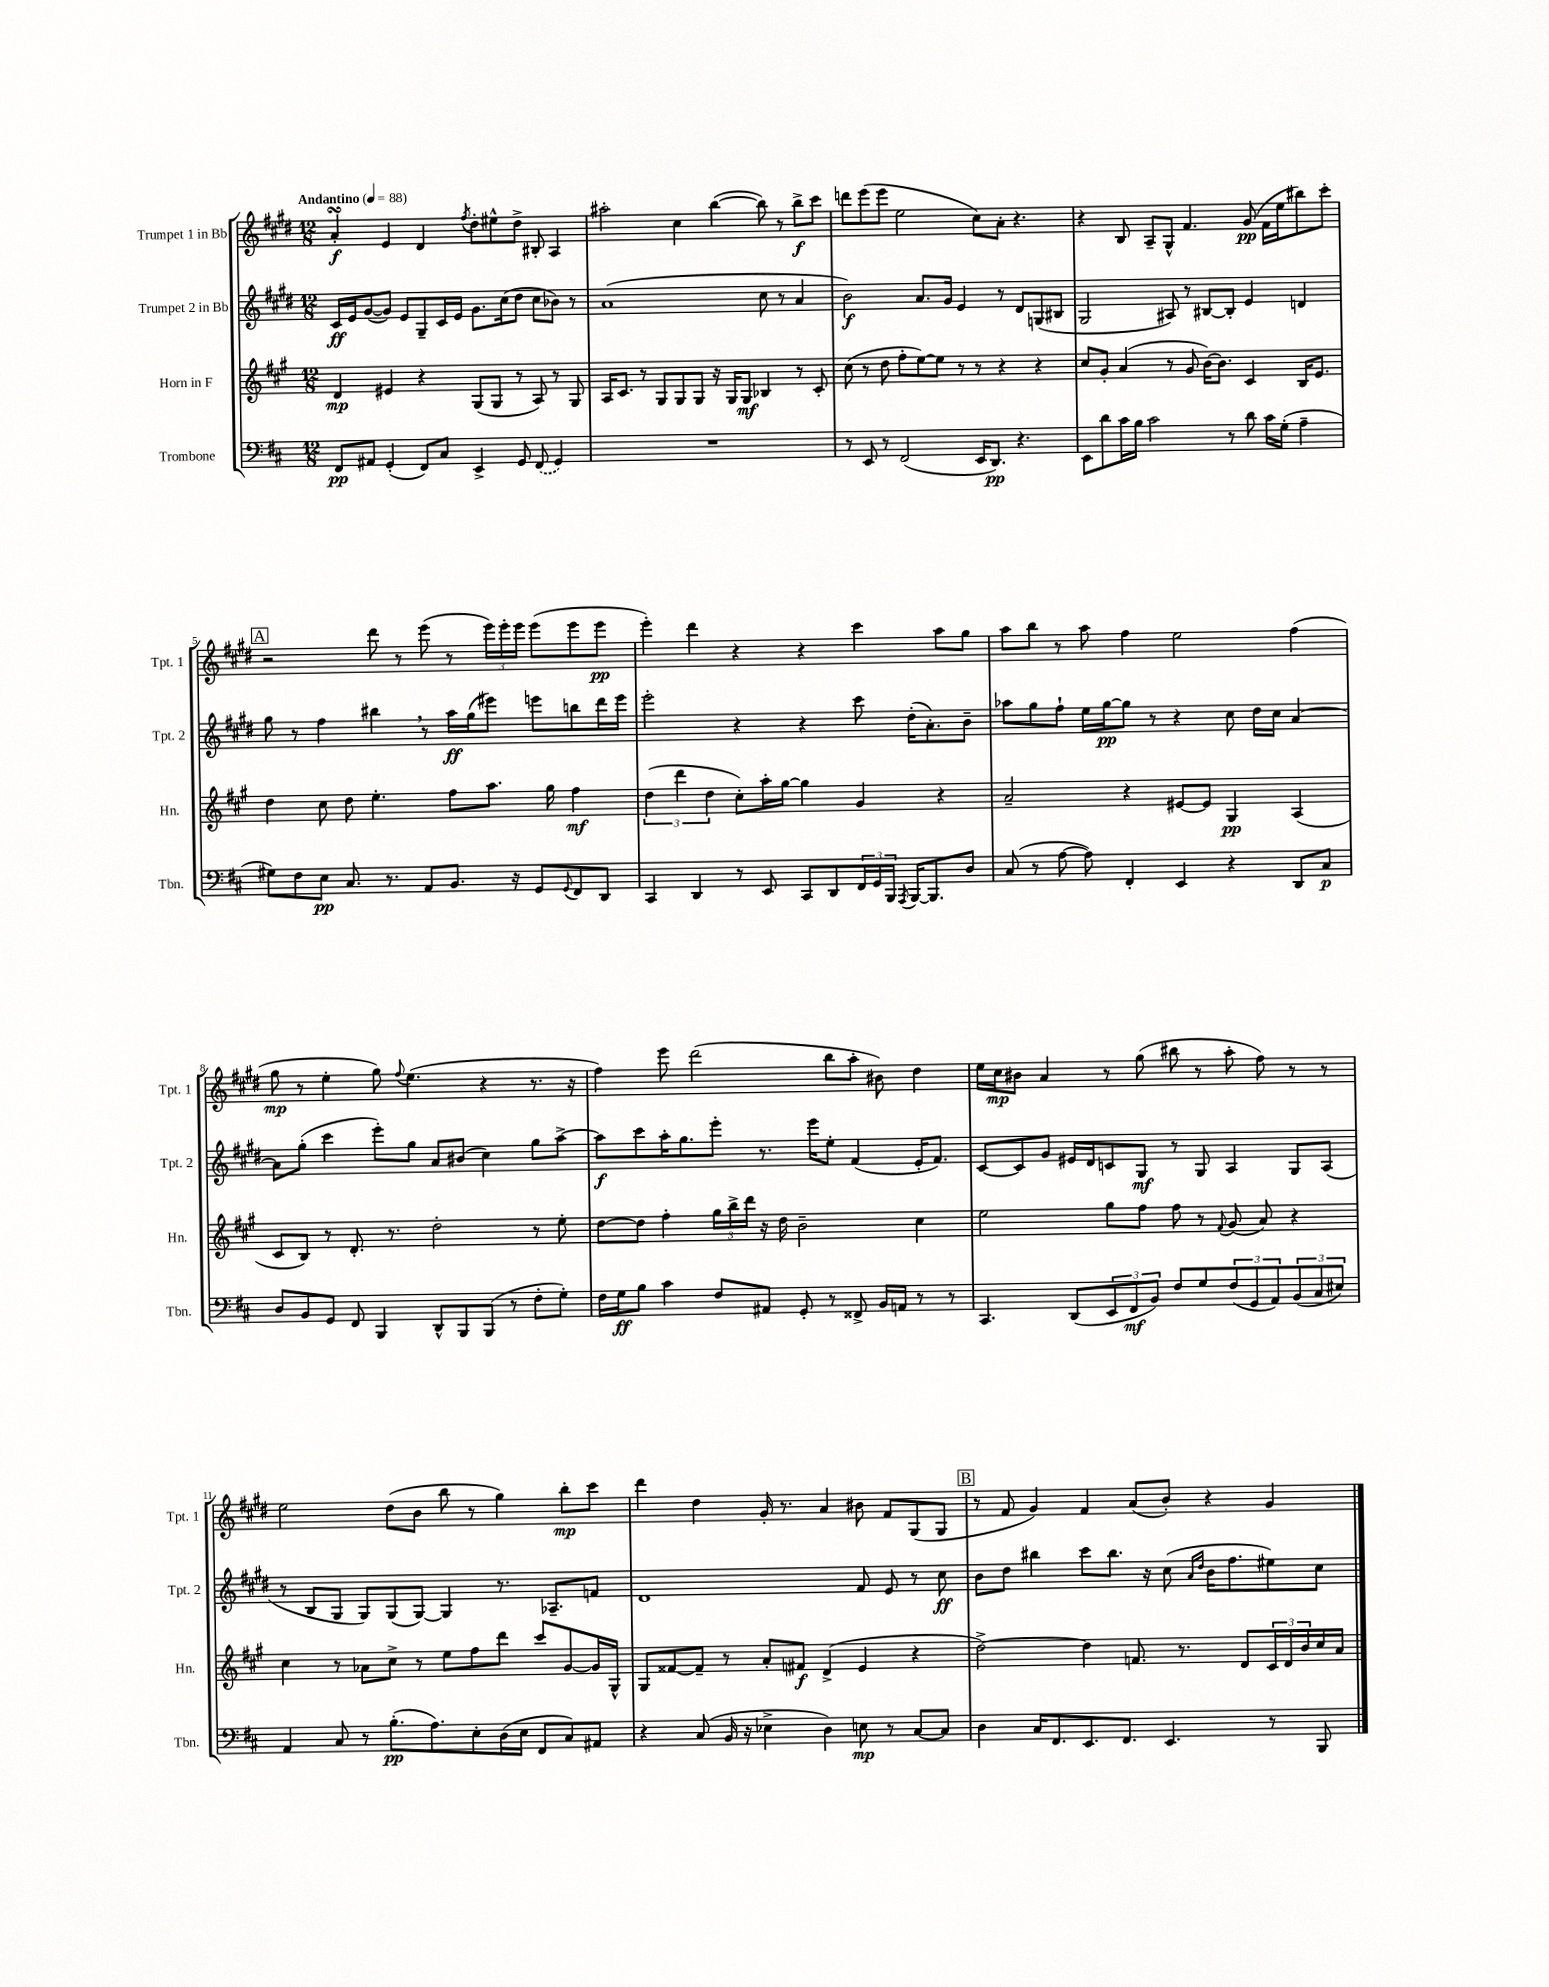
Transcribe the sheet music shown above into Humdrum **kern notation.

**kern	**kern	**kern	**kern
*staff4	*staff3	*staff2	*staff1
*clefF4	*clefG2	*clefG2	*clefG2
*k[f#c#]	*k[f#c#g#]	*k[f#c#g#d#]	*k[f#c#g#d#]
*M12/8	*M12/8	*M12/8	*M12/8
*MM88	*MM88	*MM88	*MM88
8FF#	4d	16c#	4a'
.	.	16e	.
8AA#	.	([8g#	.
(4GG'	4e#	8g#])	4e
.	.	8e	.
8FF#)	4r	8G#~	4d#
8C#	.	16c#	.
.	.	16e	.
.	.	.	8qff#
4EE^	(8G#	8.g#	8dd#'
.	8G#	.	8ee#^^
.	.	(16cc#	.
8GG	8r	8dd#	8dd#^
(8FF#	8A)	8cc#	8B#'
4GG)	8r	8b-)	4A
.	8G#	8r	.
=	=	=	=
1.r	16A	(1a	2aa#'
.	8.c#	.	.
.	8r	.	.
.	8G#	.	.
.	8G#	.	4cc#
.	8G#	.	.
.	16r	.	([4bb
.	16G#	.	.
.	8G#	.	.
.	4B-	8cc#	8bb])
.	.	8r	8r
.	8r	4a	8bb^
.	8c#'	.	8ccc#
=	=	=	=
8r	(8cc#	2b)	8ddd
8EE	8r	.	(8eee
8r	8dd	.	8eee
(2FF#	8ff#'	.	2ee
.	[8ee)	8.a	.
.	8ee]	.	.
.	.	16g#	.
.	8r	4e	.
16EE	8r	.	8cc#)
8.DD)	.	.	.
.	4r	8r	8a'
4.r	.	8d#	4.r
.	4r	(8G	.
.	.	8B#	.
=	=	=	=
8EE	8cc#	2G#	4r
8d	8g#'	.	.
16c#	(4a	.	8B
16B	.	.	.
2c#	.	.	8A~
.	8r	8A#)	8G#^^
.	8g#	8r	4.f#
.	[16b)	[8B#	.
.	8.b]	.	.
8r	.	8B#']	.
8d	4c#	4e	(8g#
16c#	.	.	16f#
(16G'	.	.	16ee
4A~	16B	4d	8bb#)
.	8.e	.	.
.	.	.	8ccc#'
=	=	=	=
8G#)	4dd	8gg#	2r
8F#	.	8r	.
8E	8cc#	4ff#	.
8.C#	8dd	.	.
.	4.ee'	4bb#	8ddd#
8.r	.	.	.
.	.	.	8r
8AA	.	8r	(8eee
8.BB	8ff#	16aa	8r
.	.	(16gg#	.
.	8.aa	8eee#)	24eee)
.	.	.	24eee'
16r	.	.	.
.	.	.	24eee
8GG	.	8eee	(8eee
.	16gg#	.	.
8qqGG	.	.	.
8FF#	4ff#	8bb	8eee
8DD	.	16ddd#	8eee
.	.	16eee	.
=	=	=	=
4CC#	(6dd	2eee'	4eee')
.	6ddd	.	.
4DD	.	.	4ddd#
.	6dd	.	.
8r	8cc#')	4r	4r
8EE	16aa'	.	.
.	[16gg#	.	.
8CC#	4gg#]	4r	4r
8DD	.	.	.
24FF#	4g#	8ccc#	4ccc#
24GG	.	.	.
24BBB	.	.	.
8qAAA	.	.	.
[16BBB	.	(16dd#'	.
8.BBB]	.	8.a')	.
.	4r	.	8aa
8D	.	8b~	8gg#
=	=	=	=
(8C#	2a~	8aa-	8aa
8r	.	8gg#	8bb
[8A	.	8ff#`	8r
8A])	.	16ee	8aa
.	.	[16gg#	.
4FF#'	4r	8gg#]	4ff#
.	.	8r	.
4EE	[8e#	4r	2ee
.	8e#]	.	.
4r	4G#	8cc#	.
.	.	16dd#	.
.	.	16cc#	.
8DD	(4A	[4a	(4ff#
8C#	.	.	.
=	=	=	=
8D	8c#	8a]	8gg#
8BB	8B)	(8gg#'	8r
8GG	8r	4ccc#	4ee'
8FF#	8.d'	.	.
4BBB	.	8eee')	8gg#)
.	8.r	.	.
.	.	.	8qqff#
.	.	8gg#	(4.ee
8DD^^	2dd'	8a	.
8BBB	.	(8b#	.
(8BBB	.	4cc#)	4r
8r	.	.	.
8F#'	8r	8gg#	8.r
8G')	8ee'	[8aa^	.
.	.	.	16r
=	=	=	=
16F#	[8dd	8aa]	4ff#)
16G	.	.	.
8B	8dd]	8ccc#	.
4c#	4ff#'	16aa'	8eee
.	.	8.gg#	.
.	.	.	(2ddd#
8F#	24gg#	8eee'	.
.	24bb^	.	.
.	24ddd	.	.
8AA#	16r	8.r	.
.	16dd	.	.
8GG'	2b~	.	.
.	.	16eee	.
8r	.	8ee'	8bb
8FF##^	.	(4f#	8aa'
16BB	.	.	8b#)
16AA	.	.	.
8r	4cc#	16e'	4dd#
.	.	8.f#)	.
8r	.	.	.
=	=	=	=
4.CC#	2ee	[8c#	16ee
.	.	.	16cc#
.	.	8c#]	8b#
.	.	8g#	4a
(8DD	.	16e#	.
.	.	16d#	.
12EE	8gg#	8c	8r
12FF#	.	.	.
.	8ff#	8G#	(8gg#
12BB)	.	.	.
8F#	8ff#	8r	8bb#
8G	8r	8G#	8r
.	8qqf#	.	.
(12F#	(8g#	4A	8aa'
12GG	.	.	.
.	8a)	.	8ff#)
12AA)	.	.	.
(12BB	4r	8G#	8r
12C#	.	.	.
.	.	(8A	8r
12E#)	.	.	.
=	=	=	=
4AA	4cc#	8r	2ee
.	.	8B	.
8C#	8r	8G#	.
8r	8a-	8G#)	.
(8.B'	8cc#^	(8G#	(8dd#
.	8r	[8G#)	8b
8.A)	.	.	.
.	8ee	4G#]	8bb
8E'	8ff#	.	8r
(16D	8ddd	8.r	4gg#)
16E	.	.	.
8FF#	8ccc#	.	.
.	.	8.A-~	.
8C#)	[8g#	.	8bb'
8AA#	16g#]	8f	8ccc#
.	16G#^^	.	.
=	=	=	=
4r	8G#	1d#	4ddd#
.	[8f##	.	.
(8C#	8f##~]	.	4dd#
16BB	8r	.	.
16r	.	.	.
4E-^	8a'	.	16g#'
.	.	.	8.r
.	8f#	.	.
4D)	(4d^	.	4a
8E	4e	8f#	8b#
8r	.	8e	8f#
[8C#	4r	8r	(8G#
8C#]	.	8cc#	8G#
=	=	=	=
4D	[2dd^)	8b	8r
.	.	8dd#	8f#
16C#	.	4bb#	4g#)
8.FF#	.	.	.
8.EE	4dd]	8ccc#	4f#
.	.	8.bb#	.
8.FF#	.	.	.
.	8.f	.	(8a
.	.	16r	.
4.EE	.	(8cc#	8b')
.	8.r	.	.
.	.	16qqa	.
.	.	16qqdd#	.
.	.	16b	4r
.	.	8.ff#	.
.	8d	.	.
8r	24c#	8ee#)	4g#
.	24d	.	.
.	24b	.	.
8BBB	16cc#	8cc#	.
.	16a	.	.
==	==	==	==
*-	*-	*-	*-
